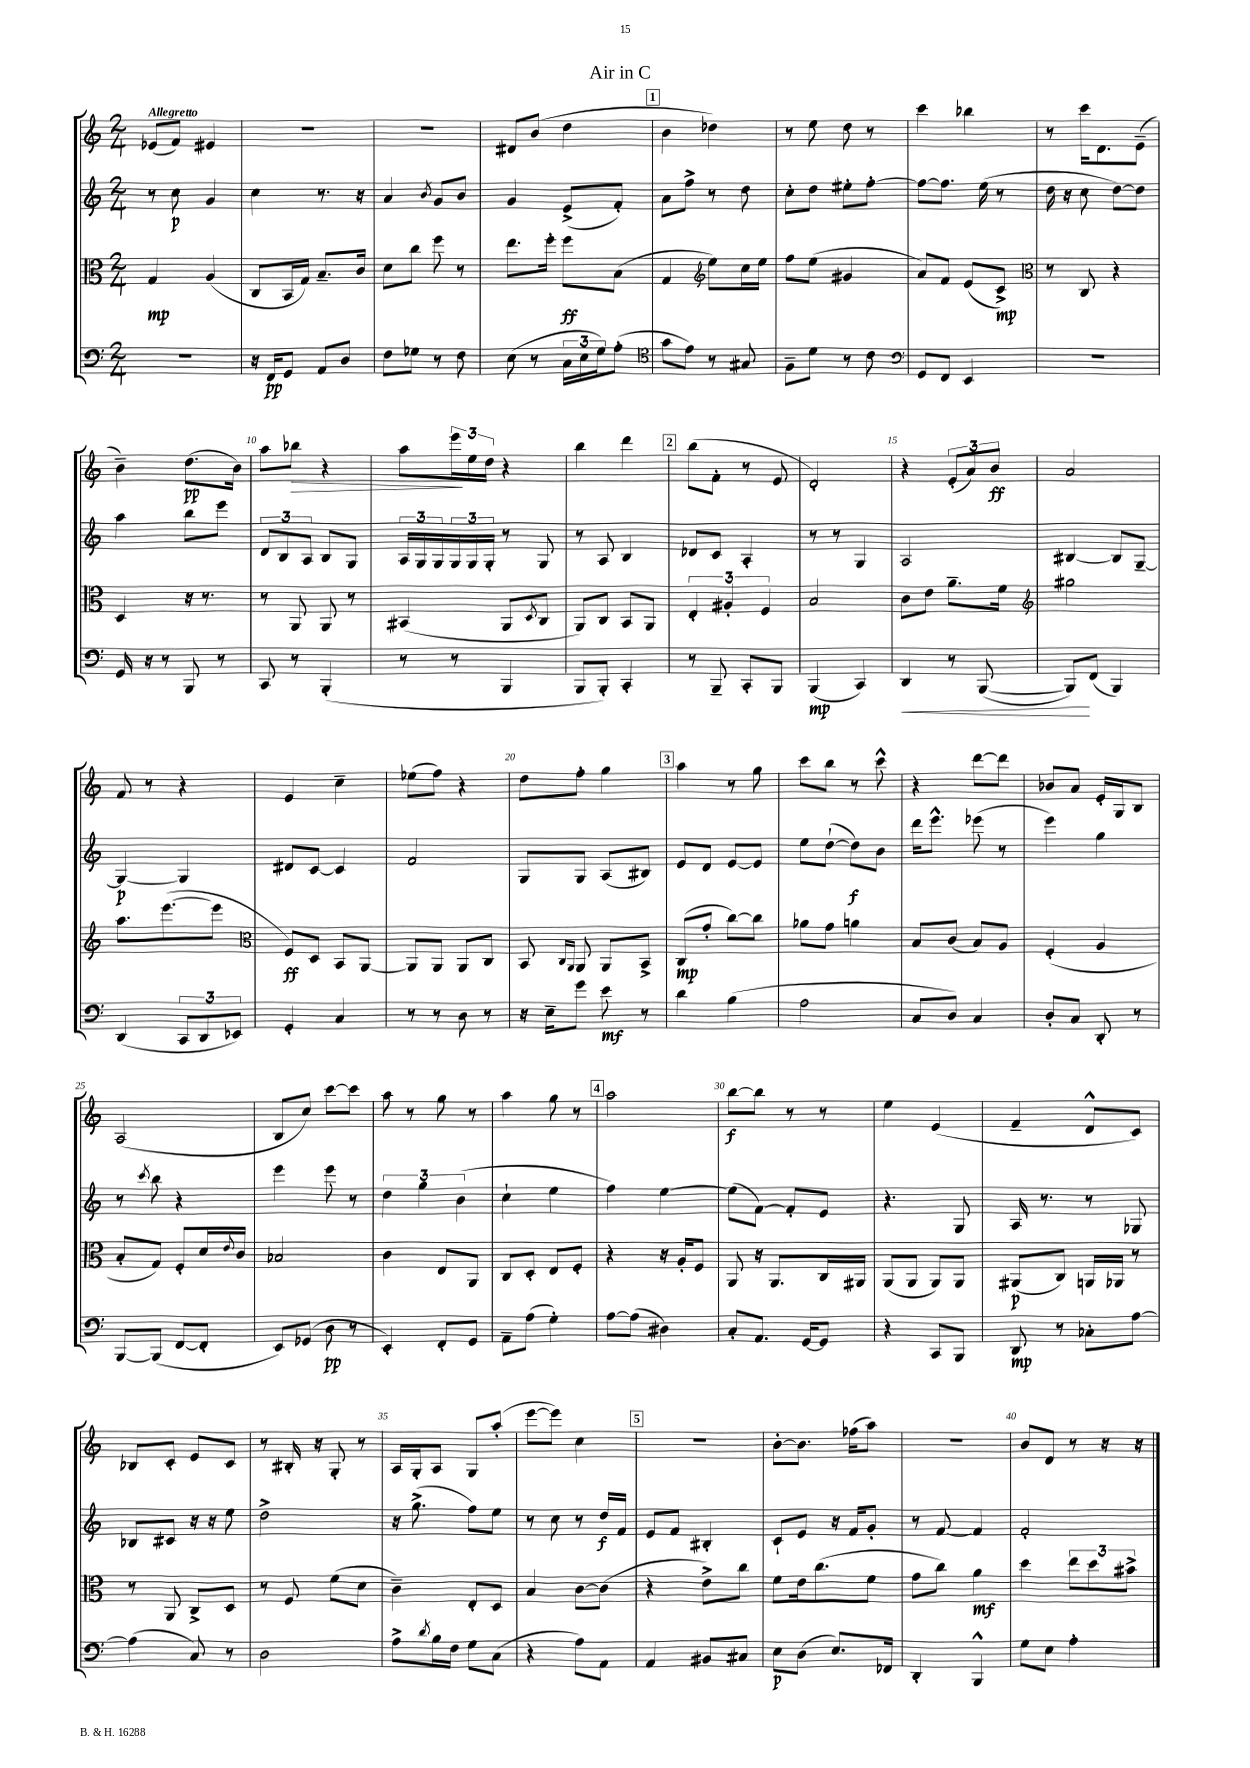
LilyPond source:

\header { title = "Air in C" }
<<
\new StaffGroup <<
\new Staff = "s0" {
    \clef treble \key c \major \numericTimeSignature \time 2/4 \tempo "Allegretto"
    ees'8( f'8) eis'4 |
    r2 |
    R2 |
    dis'8 b'8( d''4 |
    \mark \markup { \box "1" } b'4 des''4) |
    r8 e''8 d''8 r8 |
    c'''4 bes''4 |
    r8 c'''16 d'8. e'8--( |
    b'4--) d''8.\pp( b'16) |
    a''8 bes''8\> r4 |
    a''8 \tuplet 3/2 { e'''16\! e''16 d''16 } r4 |
    b''4 d'''4 |
    \mark \markup { \box "2" } b''8( f'8-. r8 e'8 |
    d'2-.) |
    r4 \tuplet 3/2 { e'8-.( a'8) b'8\ff } |
    a'2 |
    f'8 r8 r4 |
    e'4 c''4-- |
    ees''8( f''8) r4 |
    d''8 f''8-. g''4 |
    \mark \markup { \box "3" } a''4 r8 g''8 |
    c'''8 b''8 r8 c'''8-^ |
    r4 d'''8~ d'''8 |
    bes'8 a'8 e'16-. g16 b8 |
    a2( |
    b8 c''8) c'''8~ c'''8 |
    a''8 r8 g''8 r8 |
    a''4 g''8 r8 |
    \mark \markup { \box "4" } a''2 |
    b''8~\f b''8 r8 r8 |
    e''4 e'4( |
    f'4-- d'8-^ c'8) |
    bes8 c'8-. e'8 c'8 |
    r8 bis16-. r16 g8-. r8 |
    a16 g16-. a8 g8 a''8-.( |
    e'''8~ e'''8) c''4 |
    \mark \markup { \box "5" } r2 |
    b'8~-. b'8. fes''16( a''8) |
    R2 |
    b'8 d'8 r8 r16 r16 \bar "|." |
}
\new Staff = "s1" {
    \clef treble \key c \major \numericTimeSignature \time 2/4
    r8 c''8\p g'4 |
    c''4 r8. r16 |
    a'4 \acciaccatura { b'8 } g'8 b'8 |
    g'4 e'8->( f'8-.) |
    \mark \markup { \box "1" } a'8 f''8-> r8 d''8 |
    c''8-. d''8 eis''8-. f''8~-. |
    f''8~ f''8. e''16( r8 |
    d''16 r16 c''8 d''8~) d''8 |
    a''4 b''8 e'''8 |
    \tuplet 3/2 { d'8 b8 a8 } b8 g8 |
    \tuplet 3/2 { a16 g16 g16 } \tuplet 3/2 { g16 g16 g16-. } r8 g8 |
    r8 a8 b4 |
    \mark \markup { \box "2" } des'8 c'8 a4-. |
    r8 r8 g4 |
    a2 |
    bis4~ bis8 g8~-- |
    g4~\p g4 |
    dis'8 c'8~ c'4 |
    f'2 |
    g8 g8 a8( bis8) |
    \mark \markup { \box "3" } e'8 d'8 e'8~ e'8 |
    e''8 d''8~-!( d''8\f) b'8 |
    d'''16 e'''8.-^ ees'''8( r8 |
    e'''4) g''4 |
    r8 \acciaccatura { c'''8 } b''8 r4 |
    e'''4 e'''8 r8 |
    \tuplet 3/2 { d''4 g''4 b'4( } |
    c''4-! e''4 |
    \mark \markup { \box "4" } f''4) e''4~ |
    e''8( f'8~) f'8-. e'8 |
    r4. g8 |
    a16 r8. r8 ges8 |
    bes8 cis'8 r16 r16 e''8 |
    d''2-> |
    r16 g''8.->( f''8) e''8 |
    r8 c''8 r8 d''16\f f'16 |
    \mark \markup { \box "5" } e'8 f'8 bis4-. |
    c'8-! e'8 r16 f'16 g'8-. |
    r8 f'8~ f'4 |
    f'2-. \bar "|." |
}
\new Staff = "s2" {
    \clef alto \key c \major \numericTimeSignature \time 2/4
    g4\mp a4( |
    c8 b,16 g16) b8.-- c'16 |
    d'8 c''8 f''8 r8 |
    e''8. f''16-. f''8\ff b8( |
    \mark \markup { \box "1" } g4 \clef treble e''8) c''16 e''16 |
    f''8 e''8( gis'4 |
    a'8) f'8 e'8( c'8->\mp) |
    \clef alto r8 c8 r4 |
    d4 r16 r8. |
    r8 a,8 a,8 r8 |
    bis,4( a,8 \acciaccatura { d8 } c8 |
    a,8) c8 b,8 a,8 |
    \mark \markup { \box "2" } \tuplet 3/2 { e4-. ais4-. f4 } |
    b2 |
    c'8 e'8 a'8.-- f'16 |
    \clef treble gis''2 |
    a''8. e'''8.~( e'''8 |
    \clef alto f8\ff) d8 b,8 a,8~ |
    a,8 a,8 a,8 c8 |
    b,8 \grace { c16 a,16 } a,8 a,8 b,8-> |
    \mark \markup { \box "3" } c8\mp( g'8-. c''8~) c''8 |
    aes'8 g'8 a'4 |
    b8 c'8( b8) a8 |
    f4-.( a4 |
    b8-. g8) f8-. d'16 \appoggiatura { e'8 } c'16 |
    bes2 |
    c'4 e8 a,8 |
    c8 d8-. e8 f8-. |
    \mark \markup { \box "4" } r4 r16 a16-. f8 |
    a,8 r16 a,8. c16 ais,16 |
    a,8( a,8 a,8) a,8 |
    ais,8\p( c8) a,16 aes,16 r8 |
    r8 a,8 c8-> d8 |
    r8 f8 f'8( d'8 |
    c'4--) e8-. d8 |
    b4 c'8~ c'8( |
    \mark \markup { \box "5" } r4 e'8->) c''8 |
    f'8 e'16 c''8.( f'8 |
    g'8 c''8) a'4\mf |
    d''4 \tuplet 3/2 { e''8 d''8 bis'8-> } \bar "|." |
}
\new Staff = "s3" {
    \clef bass \key c \major \numericTimeSignature \time 2/4
    R2 |
    r16 f,16\pp g,8 a,8 d8 |
    f8 ges8 r8 f8 |
    e8( r8 \tuplet 3/2 { c16 e16 g16) } a8-.( |
    \mark \markup { \box "1" } \clef tenor g'8 e'8) r8 gis8 |
    f8-- d'8 r8 c'8 |
    \clef bass g,8 f,8 e,4 |
    r2 |
    g,16 r16 r8 b,,8 r8 |
    c,8 r8 b,,4-.( |
    r8 r8 b,,4 |
    b,,8 b,,8-.) c,4-. |
    \mark \markup { \box "2" } r8 b,,8-- c,8-. b,,8 |
    b,,4\mp( c,4) |
    d,4\< r8 b,,8~( |
    b,,8\!) f,8( b,,4) |
    d,4( \tuplet 3/2 { c,8 d,8 ees,8) } |
    g,4-. c4 |
    r8 r8 d8 r8 |
    r16 e16-- g'8 e'8\mf r8 |
    \mark \markup { \box "3" } d'4 b4( |
    a2 |
    c8 d8) c4 |
    d8-. c8 d,8-. r8 |
    b,,8~ b,,8( f,8~ f,8-. |
    e,8) ges,8( d8\pp r8 |
    e,4-.) f,8-. g,8 |
    a,8-- a8( g4-.) |
    \mark \markup { \box "4" } a8~ a8( dis4) |
    c8-. a,8. g,16~ g,8 |
    r4 c,8 b,,8 |
    d,8\mp r8 ces8-. a8~ |
    a4( c8) r8 |
    d2 |
    a8-> \acciaccatura { d'8 } b16 f16 g8 c8( |
    r4 a8) a,8 |
    \mark \markup { \box "5" } a,4 bis,8 cis8 |
    e8\p d8( e8.) fes,16 |
    d,4-. b,,4-^ |
    g8 e8 a4-. \bar "|." |
}
>>
>>
\layout { \context { \Score \override BarNumber.break-visibility = ##(#f #t #t) barNumberVisibility = #(every-nth-bar-number-visible 5) } }
